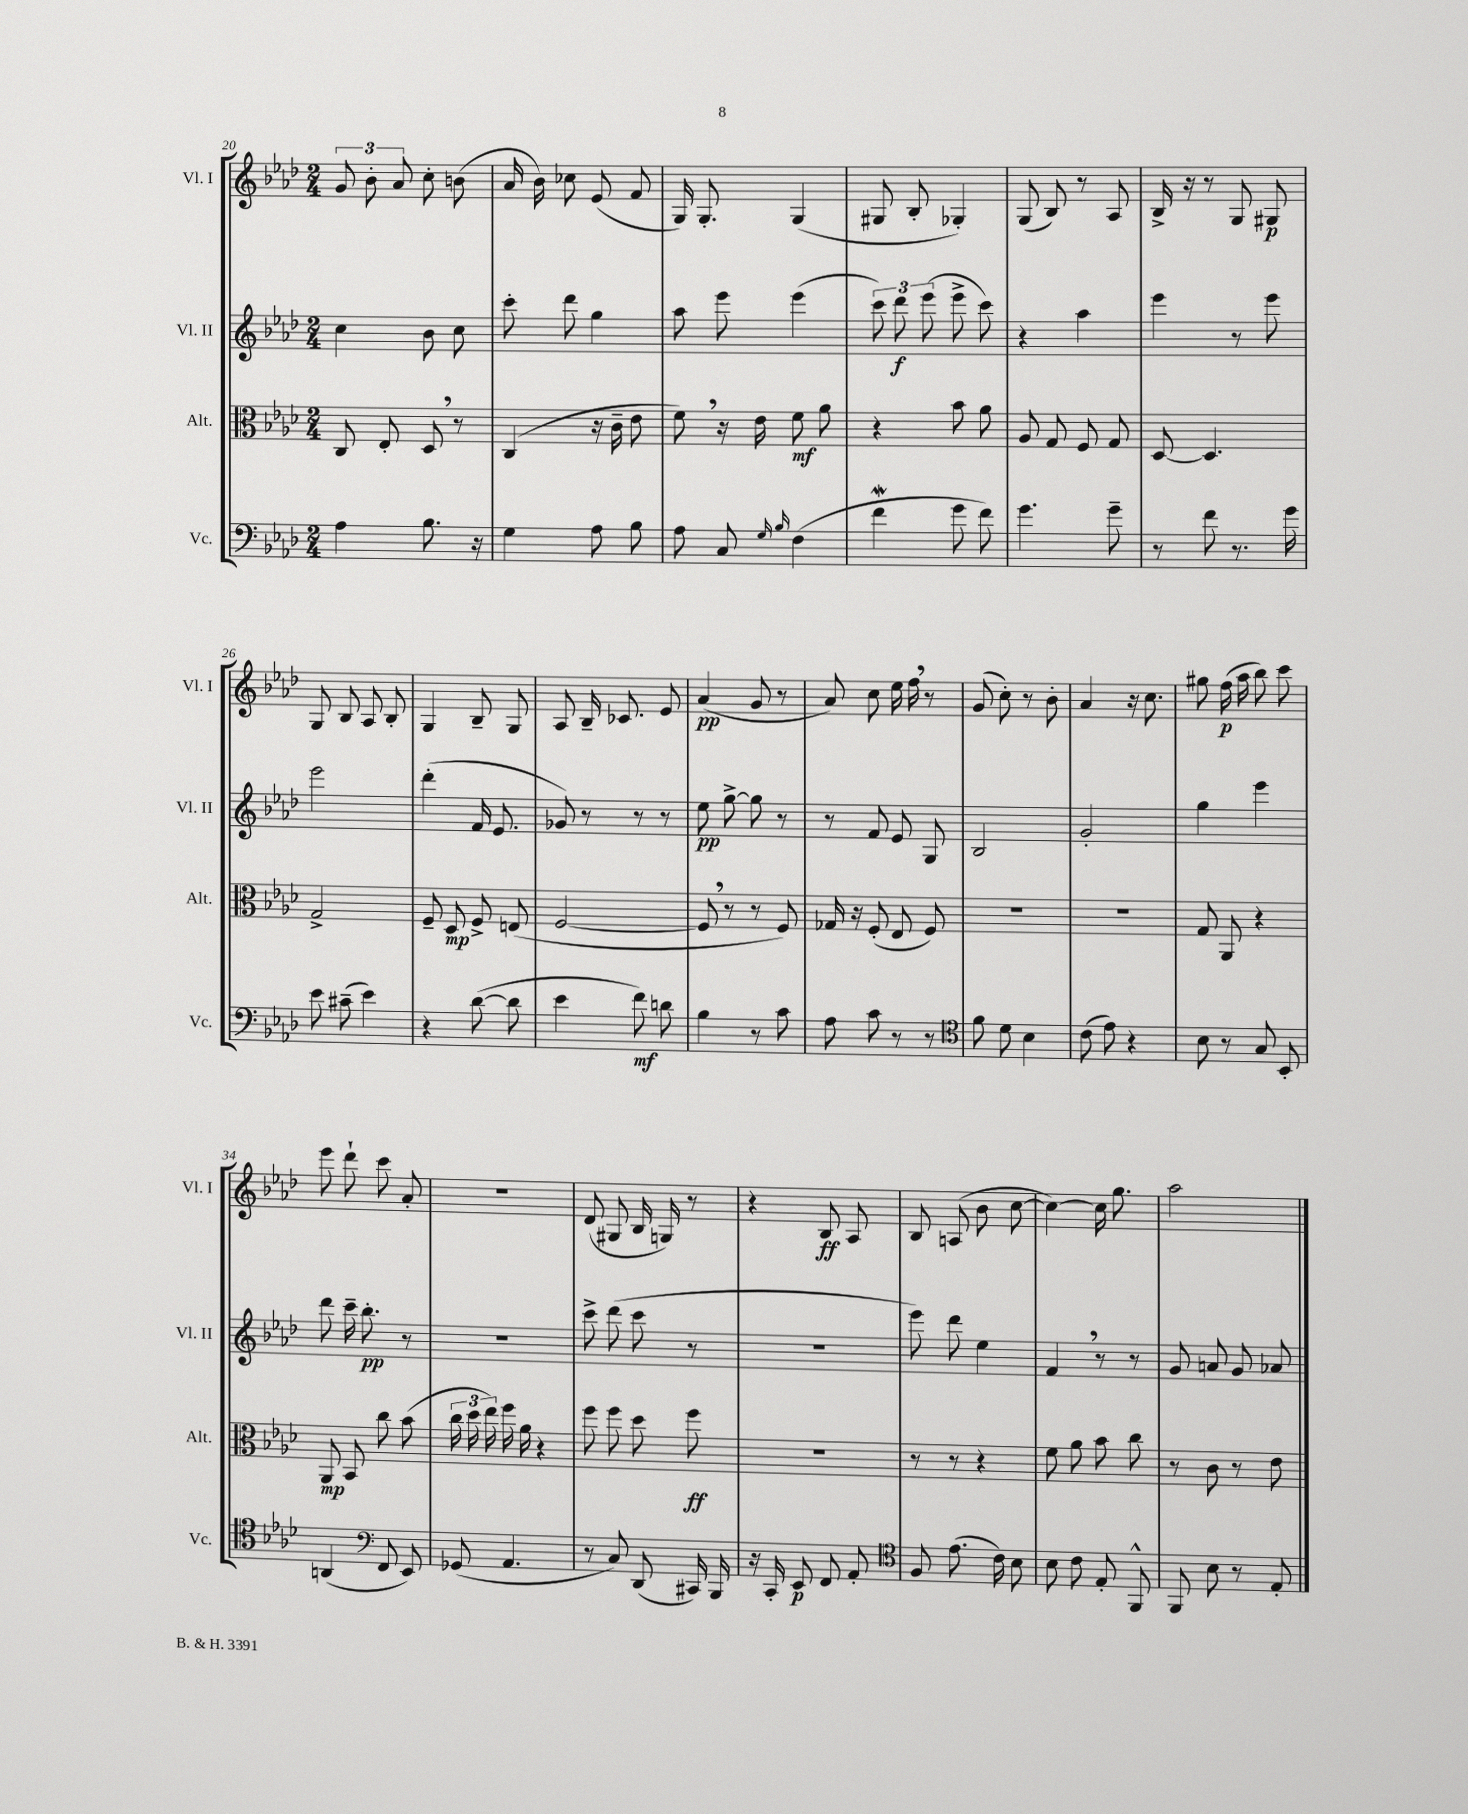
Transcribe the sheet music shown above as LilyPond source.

<<
\new StaffGroup <<
\new Staff = "s0" \with { instrumentName = "Vl. I" shortInstrumentName = "Vl. I" } {
    \clef treble \key aes \major \numericTimeSignature \time 2/4
    \autoBeamOff \tuplet 3/2 { g'8 bes'8-. aes'8 } c''8-. b'8( |
    aes'16 bes'16) ces''8 ees'8( f'8 |
    g16) g8.-. g4( |
    gis8 bes8-. ges4-.) |
    g8( bes8) r8 aes8 |
    bes16-> r16 r8 g8 gis8\p |
    g8 bes8 aes8 bes8-. |
    g4 bes8-- g8 |
    aes8 bes16-- ces'8. ees'8 |
    aes'4\pp( g'8 r8 |
    aes'8) c''8 ees''16 f''16 \breathe r8 |
    g'8( c''8-.) r8 bes'8-. |
    aes'4 r16 c''8. |
    gis''8 f''16\p( aes''16 bes''8) c'''8 |
    ees'''8 des'''8-! c'''8 aes'8-. |
    R2 |
    des'8( gis8 bes16 g16) r8 |
    r4 bes8\ff aes8 |
    bes8 a8( bes'8 c''8~ |
    c''4~) c''16 g''8. |
    aes''2 \bar "|." |
}
\new Staff = "s1" \with { instrumentName = "Vl. II" shortInstrumentName = "Vl. II" } {
    \clef treble \key aes \major \numericTimeSignature \time 2/4
    \autoBeamOff c''4 bes'8 c''8 |
    c'''8-. des'''8 g''4 |
    aes''8 ees'''8 ees'''4( |
    \tuplet 3/2 { c'''8) des'''8\f ees'''8( } ees'''8-> c'''8) |
    r4 aes''4 |
    ees'''4 r8 ees'''8 |
    ees'''2 |
    des'''4-.( f'16 ees'8. |
    ges'8) r8 r8 r8 |
    ees''8\pp g''8~-> g''8 r8 |
    r8 f'8 ees'8 g8 |
    bes2 |
    g'2-. |
    g''4 ees'''4 |
    des'''8 c'''16-- bes''8.-.\pp r8 |
    r2 |
    c'''8-> des'''8( c'''8 r8 |
    R2 |
    ees'''8) des'''8 ees''4 |
    f'4 \breathe r8 r8 |
    g'8 a'8 g'8 aes'8 \bar "|." |
}
\new Staff = "s2" \with { instrumentName = "Alt." shortInstrumentName = "Alt." } {
    \clef alto \key aes \major \numericTimeSignature \time 2/4
    \autoBeamOff c8 ees8-. des8 \breathe r8 |
    c4( r16 c'16-- ees'8 |
    f'8) \breathe r16 ees'16 f'8\mf aes'8 |
    r4 bes'8 aes'8 |
    aes8 g8 f8 g8 |
    des8~ des4. |
    g2-> |
    f8-- des8\mp f8-> e8( |
    f2~ |
    f8 \breathe r8 r8 f8) |
    ges16 r16 f8-.( ees8 f8) |
    r2 |
    r2 |
    g8 aes,8 r4 |
    aes,8\mp bes,8 c''8 bes'8( |
    \tuplet 3/2 { c''16 des''16 ees''16) } f''16 aes'16 r4 |
    f''8 f''8 des''8 f''8\ff |
    r2 |
    r8 r8 r4 |
    f'8 aes'8 bes'8 c''8 |
    r8 c'8 r8 ees'8 \bar "|." |
}
\new Staff = "s3" \with { instrumentName = "Vc." shortInstrumentName = "Vc." } {
    \clef bass \key aes \major \numericTimeSignature \time 2/4
    \autoBeamOff aes4 bes8. r16 |
    g4 aes8 bes8 |
    aes8 c8 \grace { g16 bes16 } f4( |
    f'4\mordent g'8 f'8) |
    g'4. g'8-- |
    r8 f'8 r8. g'16 |
    ees'8 cis'8--( ees'4) |
    r4 des'8~( des'8 |
    ees'4 f'8\mf) d'8 |
    bes4 r8 c'8 |
    aes8 c'8 r8 r8 |
    \clef tenor f'8 des'8 bes4 |
    c'8( ees'8) r4 |
    bes8 r8 g8 bes,8-. |
    a,4( \clef bass f,8 ees,8) |
    ges,8( aes,4. |
    r8 c8) des,8( cis,16) bes,,16 |
    r16 c,16-. ees,8\p f,8 aes,8-. |
    \clef tenor f8 ees'8.( c'16) bes8 |
    bes8 c'8 ees8-. f,8-^ |
    f,8 bes8 r8 ees8-. \bar "|." |
}
>>
>>
\layout { \context { \Score currentBarNumber = #20 } }
